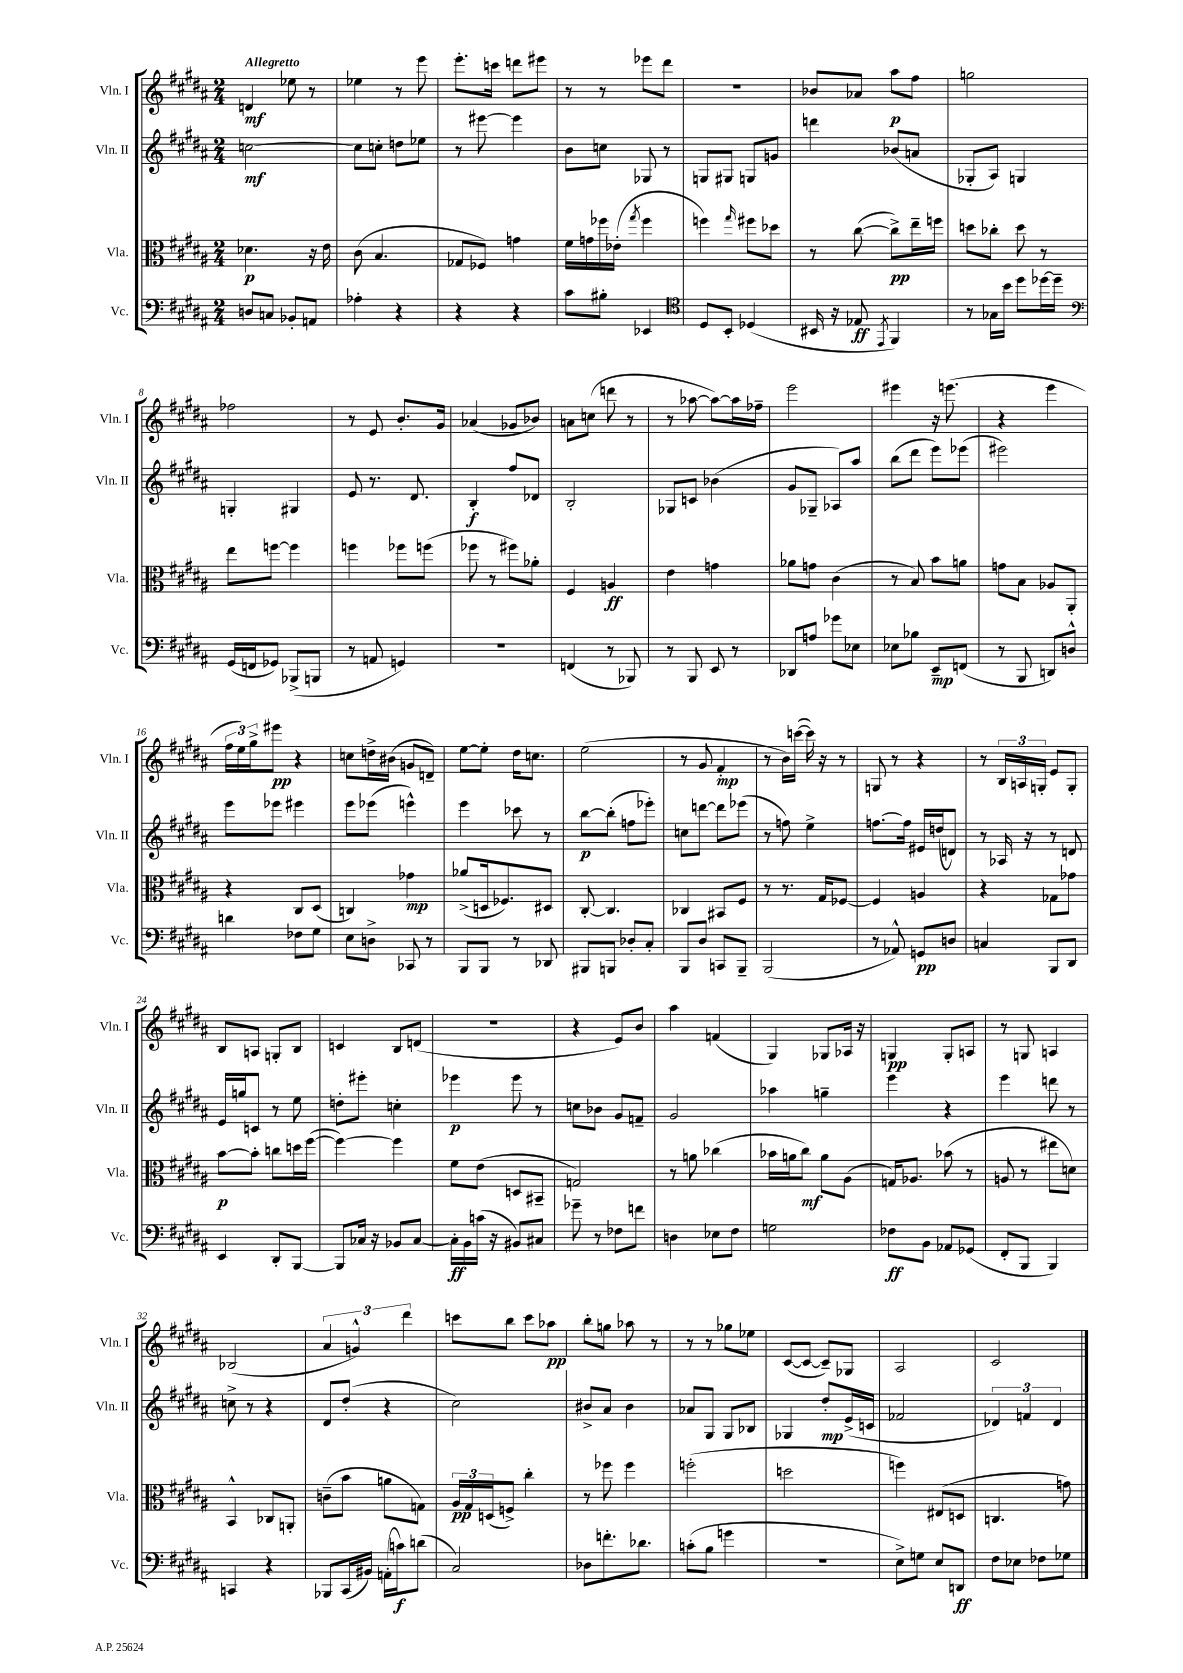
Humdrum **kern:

**kern	**dynam	**kern	**dynam	**kern	**dynam	**kern	**dynam
*part4	*part4	*part3	*part3	*part2	*part2	*part1	*part1
*staff4	*staff4	*staff3	*staff3	*staff2	*staff2	*staff1	*staff1
*I"Vc.	*	*I"Vla.	*	*I"Vln. II	*	*I"Vln. I	*
*I'Vc.	*	*I'Vla.	*	*I'Vln. II	*	*I'Vln. I	*
*clefF4	*	*clefC3	*	*clefG2	*	*clefG2	*
*k[f#c#g#d#a#]	*	*k[f#c#g#d#a#]	*	*k[f#c#g#d#a#]	*	*k[f#c#g#d#a#]	*
*M2/4	*	*M2/4	*	*M2/4	*	*M2/4	*
=1	=1	=1	=1	=1	=1	=1	=1
!	!	!	!	!	!	!LO:TX:a:B:t=Allegretto	!
8Dn/L	.	4.d-X\	p	[2ccn\	mf	4dn/	mf
8Cn/J	.	.	.	.	.	.	.
8BB-X'/L	.	.	.	.	.	8ee-X\	.
8AAn/J	.	16r	.	.	.	8r	.
.	.	16e\	.	.	.	.	.
=2	=2	=2	=2	=2	=2	=2	=2
4A-X'\	.	(8c#\	.	8cc\L]	.	4ee-X\	.
.	.	4.B/	.	8ccn'\J	.	.	.
4r	.	.	.	8ddn\L	.	8r	.
.	.	.	.	8ee-X\J	.	8eee\	.
=3	=3	=3	=3	=3	=3	=3	=3
4r	.	8G-X/L	.	8r	.	8.eee'\L	.
.	.	8F-X/J)	.	[8eee#X\	.	.	.
.	.	.	.	.	.	16cccn\Jk	.
4r	.	4gn\	.	4eee#\]	.	8dddn\L	.
.	.	.	.	.	.	8eee#X\J	.
=4	=4	=4	=4	=4	=4	=4	=4
8c#\L	.	16f#\LL	.	8b\L	.	8r	.
.	.	16gn\	.	.	.	.	.
8B#X'\J	.	16ff-X\	.	8ccn\J	.	8r	.
.	.	(16e-X'\JJ	.	.	.	.	.
.	.	8qgg#/	.	.	.	.	.
4EE-X/	.	4ff-\	.	8G-X/	.	8eee-X\L	.
.	.	.	.	8r	.	8ddd#\J	.
=5	=5	=5	=5	=5	=5	=5	=5
*clefC4	*	*	*	*	*	*	*
8D#/L	.	4ffn\)	.	8Gn/L	.	2r	.
8BB'/J	.	.	.	8G#X/J	.	.	.
.	.	16qqgg#/	.	.	.	.	.
(4D-X/	.	8ff#X\L	.	8Gn/L	.	.	.
.	.	8dd-X\J	.	8gn/J	.	.	.
=6	=6	=6	=6	=6	=6	=6	=6
16BB#X/	.	8r	.	4dddn\	.	8b-X/L	.
16r	.	.	.	.	.	.	.
8E-X/	ff	([8cc#\	.	.	.	8a-X/J	.
8qEE/	.	.	.	.	.	.	.
4FF#/)	.	8cc#^\L])	pp	(8b-X/L	.	8aa#\L	p
.	.	16ee~\L	.	8an/J	.	8ff#\J	.
.	.	16ffn\JJ	.	.	.	.	.
=7	=7	=7	=7	=7	=7	=7	=7
8r	.	8ddn\L	.	8G-X'/L	.	2ggn\	.
16G-X\LL	.	8cc-X'\J	.	8A#/J)	.	.	.
16b\JJ	.	.	.	.	.	.	.
8dd#\L	.	8dd\	.	4Gn/	.	.	.
[16dd-X\L	.	8r	.	.	.	.	.
16dd-~\JJ]	.	.	.	.	.	.	.
!!LO:LB:g=z
=8	=8	=8	=8	=8	=8	=8	=8
*clefF4	*	*	*	*	*	*	*
(16GG#/LL	.	8ee\L	.	4Gn'/	.	2ff-X\	.
16FFn/J	.	.	.	.	.	.	.
8GG-X/J)	.	[8ffn\J	.	.	.	.	.
(8BBB-X^/L	.	4ff\]	.	4G#X/	.	.	.
8BBBn/J	.	.	.	.	.	.	.
=9	=9	=9	=9	=9	=9	=9	=9
8r	.	4ffn\	.	8e/	.	8r	.
8AAn/	.	.	.	8.r	.	8e/	.
4GGn/)	.	8ff-X\L	.	.	.	8.b'/L	.
.	.	.	.	8.d#/	.	.	.
.	.	(8ffn\J	.	.	.	.	.
.	.	.	.	.	.	16g#/Jk	.
=10	=10	=10	=10	=10	=10	=10	=10
2r	.	8ff-X\	.	4B'/	f	(4a-X/	.
.	.	8r	.	.	.	.	.
.	.	8ff#X\L)	.	8ff#/L	.	8g-X/L	.
.	.	8a-X'\J	.	8d-X/J	.	8b-X/J)	.
=11	=11	=11	=11	=11	=11	=11	=11
(4FFn/	.	4F#/	.	2B'/	.	8an\L	.
.	.	.	.	.	.	(8ccn\J	.
8r	.	4An/	ff	.	.	8dddn\	.
8BBB-X/)	.	.	.	.	.	8r	.
=12	=12	=12	=12	=12	=12	=12	=12
8r	.	4e\	.	8G-X/L	.	8r	.
8BBB/	.	.	.	8cn/J	.	[8aa-X\	.
8EE/	.	4gn\	.	(4b-X\	.	8aa-\L_)	.
8r	.	.	.	.	.	16aa-\L]	.
.	.	.	.	.	.	16ff-X~\JJ	.
=13	=13	=13	=13	=13	=13	=13	=13
8DD-X/L	.	8a-X\L	.	8g#/L	.	2eee\	.
8An/J	.	8gn\J	.	8G-X~/J	.	.	.
8g-X\L	.	(4c#\	.	8A-X/L)	.	.	.
8E-X\J	.	.	.	8aa#/J	.	.	.
=14	=14	=14	=14	=14	=14	=14	=14
8E-X\L	.	8r	.	(8bb\L	.	4eee#X\	.
8B-X\J	.	8B/)	.	8ddd#\J	.	.	.
8EE~/L	mp	8b\L	.	8eee\L)	.	16r	.
.	.	.	.	.	.	(8.eeen\	.
(8FFn/J	.	8an\J	.	(8eee-X\J	.	.	.
=15	=15	=15	=15	=15	=15	=15	=15
8r	.	8gn\L	.	2eee#X\)	.	4r	.
8BBB/	.	8B\J	.	.	.	.	.
8DDn/L)	.	8A-X/L	.	.	.	4eee\	.
8Dn^^/J	.	8AA#'/J	.	.	.	.	.
!!LO:LB:g=z
=16	=16	=16	=16	=16	=16	=16	=16
4dn\	.	4r	.	8eee\L	.	24ff#\LL	.
.	.	.	.	.	.	24ee\)	.
.	.	.	.	.	.	24gg#^\J	.
.	.	.	.	8eee-X\J	.	8eee#X\J	pp
8F-X\L	.	8C#/L	.	4eee#X\	.	4r	.
8G#\J	.	(8D#/J	.	.	.	.	.
=17	=17	=17	=17	=17	=17	=17	=17
8E\L	.	4Cn/)	.	8eee\L	.	8ccn\L	.
8Dn^\J	.	.	.	(8eee-X\J	.	16ddn^\L	.
.	.	.	.	.	.	(16b#X\JJ	.
8CC-X/	.	4g-X\	mp	4eeen^^\)	.	8gn/L	.
8r	.	.	.	.	.	8dn~/J)	.
=18	=18	=18	=18	=18	=18	=18	=18
8BBB/L	.	(8a-X^/L	.	4eee\	.	[8ee\L	.
8BBB/J	.	16Dn/k	.	.	.	8ee'\J]	.
.	.	8.F-X/)	.	.	.	.	.
8r	.	.	.	8ccc-X\	.	16dd#\KL	.
.	.	.	.	.	.	8.ccn\J	.
8DD-X/	.	8D#X/J	.	8r	.	.	.
=19	=19	=19	=19	=19	=19	=19	=19
8BBB#X/L	.	[8C#'/	.	[8bb\L	p	(2ee\	.
8BBBn/J	.	4.C#/]	.	(8bb'\J]	.	.	.
8D-X'/L	.	.	.	8ffn\L	.	.	.
8C#'/J	.	.	.	8eee-X'\J)	.	.	.
=20	=20	=20	=20	=20	=20	=20	=20
8BBB/L	.	4C-X/	.	8ccn\L	.	8r	.
8D#/J	.	.	.	[8dddn\J	.	8g#/	.
8CCn/L	.	8BB#X/L	.	8ddd\L]	.	4f#'/	mp
8BBB~/J	.	8F#/J	.	(8eee-X\J	.	.	.
=21	=21	=21	=21	=21	=21	=21	=21
(2BBB/	.	8r	.	8r	.	8r	.
.	.	8.r	.	8ffn\)	.	16b\LL)	.
.	.	.	.	.	.	([16cccn\JJ	.
.	.	.	.	4ee^\	.	16ccc\])	.
.	.	16G#/KL	.	.	.	16r	.
.	.	[8F-X/J	.	.	.	8r	.
=22	=22	=22	=22	=22	=22	=22	=22
8r	.	4F-/]	.	[8.ffn\L	.	8Gn/	.
8AA-X^^/)	.	.	.	.	.	8r	.
.	.	.	.	16ff\Jk]	.	.	.
8GGn/L	pp	4An/	.	16e#X/LL	.	4r	.
.	.	.	.	(16ddn/J	.	.	.
8Dn/J	.	.	.	8dn/J)	.	.	.
=23	=23	=23	=23	=23	=23	=23	=23
4Cn/	.	4r	.	8r	.	8r	.
.	.	.	.	16A-X/	.	24B/LL	.
.	.	.	.	.	.	24An/	.
.	.	.	.	16r	.	.	.
.	.	.	.	.	.	24Gn'/JJ	.
8BBB/L	.	8G-X\L	.	8r	.	8e/L	.
8DD#/J	.	8g-X\J	.	8dn/	.	8G'/J	.
!!LO:LB:g=z
=24	=24	=24	=24	=24	=24	=24	=24
4EE/	.	[8b\L	p	16e/LL	.	8B/L	.
.	.	.	.	16ggn/J	.	.	.
.	.	8b'\J]	.	8cn/J	.	8An/J	.
8DD#'/L	.	8ccn\L	.	8r	.	8Gn'/L	.
[8BBB/J	.	16ddn\L	.	8ee\	.	8B/J	.
.	.	([16ff#\JJ	.	.	.	.	.
=25	=25	=25	=25	=25	=25	=25	=25
8BBB/L]	.	4ff#\_)	.	8ddn'\L	.	4cn/	.
16C-X/Jk	.	.	.	8eee#X'\J	.	.	.
16r	.	.	.	.	.	.	.
8BB-X/L	.	4ff#\]	.	4ccn'\	.	8B/L	.
[8C-/J	.	.	.	.	.	(8dn/J	.
=26	=26	=26	=26	=26	=26	=26	=26
16C-'\LL]	ff	8f#\L	.	4eee-X\	p	2r	.
16BB\	.	.	.	.	.	.	.
(16cn\JJ	.	(8e\J	.	.	.	.	.
16r	.	.	.	.	.	.	.
8BB#X/L)	.	8Dn/L	.	8eee-\	.	.	.
8C#X/J	.	8BB#X~/J	.	8r	.	.	.
=27	=27	=27	=27	=27	=27	=27	=27
8g-X~\	.	2Gn/)	.	8ccn\L	.	4r	.
8r	.	.	.	8b-X\J	.	.	.
8F-X\L	.	.	.	8g#/L	.	8e/L)	.
8fn\J	.	.	.	8fn~/J	.	8b/J	.
=28	=28	=28	=28	=28	=28	=28	=28
4Dn\	.	8r	.	2g#/	.	4aa#\	.
.	.	8an\	.	.	.	.	.
8E-X\L	.	(4cc-X\	.	.	.	(4fn/	.
8F#\J	.	.	.	.	.	.	.
=29	=29	=29	=29	=29	=29	=29	=29
2Gn\	.	16b-X\LL	.	4aa-X\	.	4G#/)	.
.	.	16an\J	.	.	.	.	.
.	.	8cc#\J)	mf	.	.	.	.
.	.	8a\L	.	4ggn~\	.	8G-X/L	.
.	.	(8A#\J	.	.	.	16A-X/Jk	.
.	.	.	.	.	.	16r	.
=30	=30	=30	=30	=30	=30	=30	=30
8F-X\L	ff	16Gn/KL)	.	4eee\	.	4Gn/	pp
.	.	8.A-X/J	.	.	.	.	.
8BB\J	.	.	.	.	.	.	.
8AA-X/L	.	(8b-X\	.	4r	.	8G'/L	.
(8GG-X/J	.	8r	.	.	.	8An/J	.
=31	=31	=31	=31	=31	=31	=31	=31
8FF#'/L	.	8An/	.	4eee\	.	8r	.
8BBB/J	.	8r	.	.	.	8Gn/	.
4BBB/)	.	8ee#X\L	.	8dddn\	.	4An/	.
.	.	8dn\J)	.	8r	.	.	.
!!LO:LB:g=z
=32	=32	=32	=32	=32	=32	=32	=32
4CCn/	.	4BB^^/	.	8ccn^\	.	(2B-X/	.
.	.	.	.	8r	.	.	.
4r	.	8C-X/L	.	4r	.	.	.
.	.	8AAn'/J	.	.	.	.	.
=33	=33	=33	=33	=33	=33	=33	=33
8BBB-X/L	.	(8cn~\L	.	8d#/L	.	6a#/	.
(16CC#/L	.	8b\J	.	(8dd#'/J	.	.	.
.	.	.	.	.	.	6gn^^/)	.
16BB#X/JJ)	.	.	.	.	.	.	.
(16AAn'\LL	.	8an\L	.	4r	.	.	.
16cn\J)	f	.	.	.	.	.	.
.	.	.	.	.	.	6ddd#\	.
(8dn\J	.	8Gn\J)	.	.	.	.	.
=34	=34	=34	=34	=34	=34	=34	=34
2C#/)	.	24A#/LL	pp	2cc#\)	.	8cccn\L	.
.	.	24G#/	.	.	.	.	.
.	.	(24Dn/J	.	.	.	.	.
.	.	8Fn^/J)	.	.	.	8bb\J	.
.	.	4cc#'\	.	.	.	8ccc\L	.
.	.	.	.	.	.	8aa-X\J	pp
=35	=35	=35	=35	=35	=35	=35	=35
8D-X\L	.	8r	.	8b#X^/L	.	8bb'\L	.
8.fn'\	.	8ff-X\	.	8a#/J	.	8ggn\J	.
.	.	4ff-\	.	4b#\	.	8aa-X\	.
8.d-X\J	.	.	.	.	.	.	.
.	.	.	.	.	.	8r	.
=36	=36	=36	=36	=36	=36	=36	=36
(8cn'\L	.	(2ffn'\	.	8a-X/L	.	8r	.
8B\J	.	.	.	8G#/J	.	8r	.
4gn\	.	.	.	8G#/L	.	8gg-X\L	.
.	.	.	.	8B-X/J	.	8ee-X\J	.
=37	=37	=37	=37	=37	=37	=37	=37
2r	.	2ddn\	.	4G-X/	.	([8c#/L	.
.	.	.	.	.	.	8c#/J_	.
.	.	.	.	8dd#'/L	mp	8c#~/L])	.
.	.	.	.	(16e^/L	.	8G-X/J	.
.	.	.	.	16cn/JJ	.	.	.
=38	=38	=38	=38	=38	=38	=38	=38
8E^\L)	.	4ffn\)	.	2f-X/	.	2A#/	.
8Gn\J	.	.	.	.	.	.	.
8E/L	.	(8E#X/L	.	.	.	.	.
8DDn/J	ff	8Dn/J	.	.	.	.	.
=39	=39	=39	=39	=39	=39	=39	=39
8F#\L	.	4.Cn/	.	6d-X/)	.	2c#/	.
8E-X\J	.	.	.	.	.	.	.
.	.	.	.	6fn/	.	.	.
8F-X\L	.	.	.	.	.	.	.
.	.	.	.	6d-/	.	.	.
8G-X\J	.	8gn\)	.	.	.	.	.
==	==	==	==	==	==	==	==
*-	*-	*-	*-	*-	*-	*-	*-
